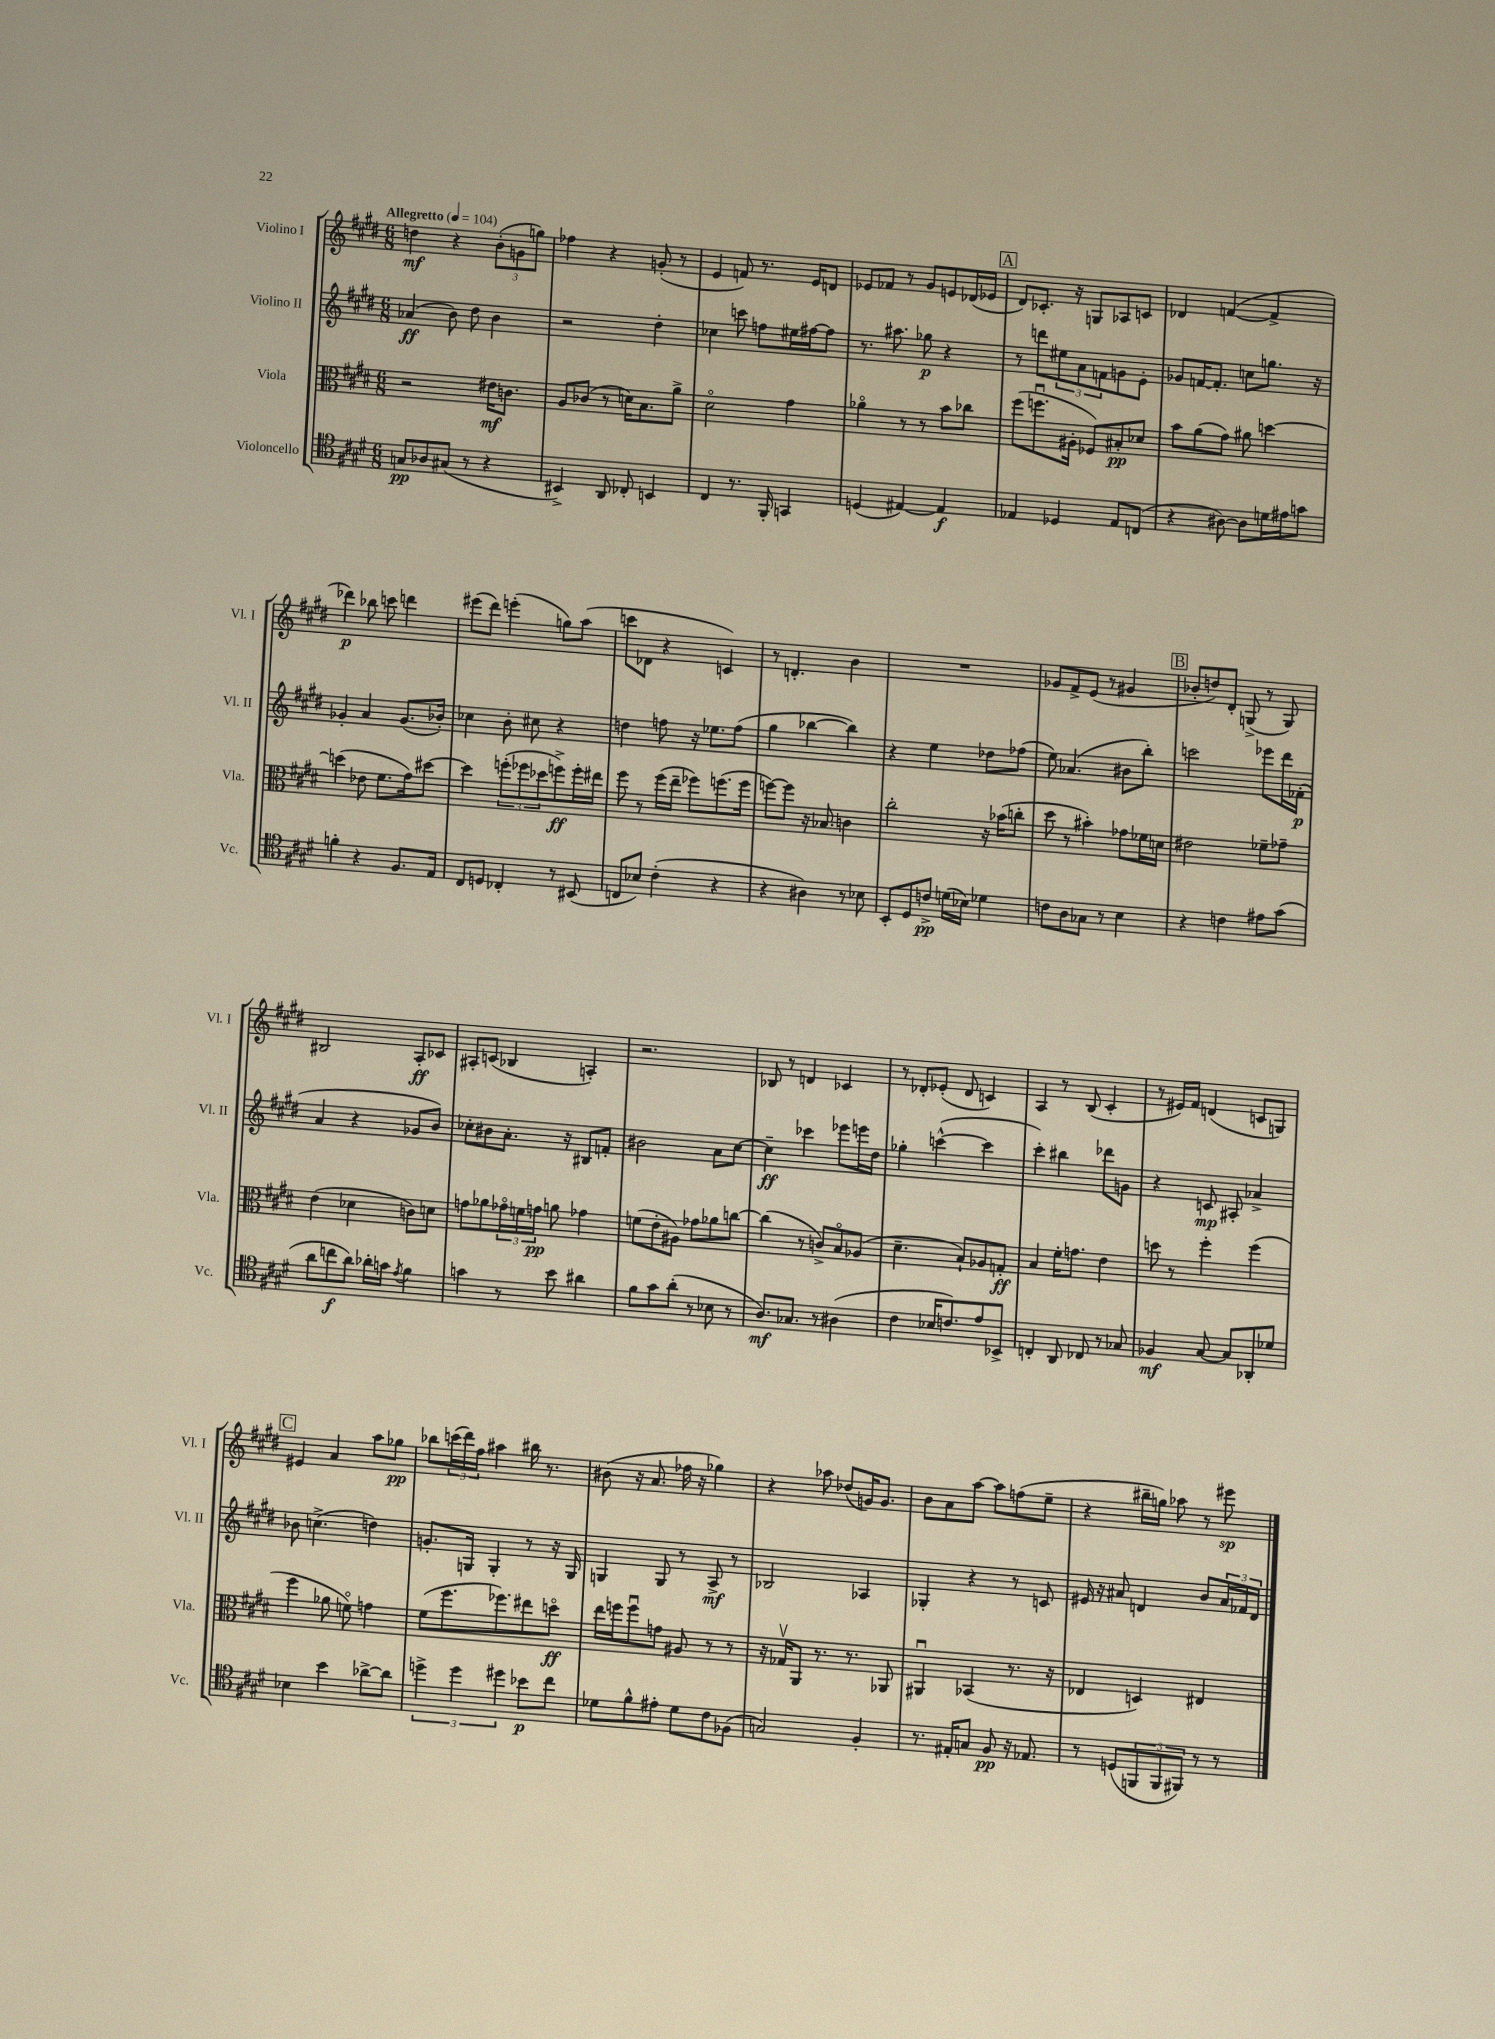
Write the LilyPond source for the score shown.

<<
\new StaffGroup <<
\new Staff = "s0" \with { instrumentName = "Violino I" shortInstrumentName = "Vl. I" } {
    \clef treble \key e \major \numericTimeSignature \time 6/8 \tempo "Allegretto" 4 = 104
    d''4\mf r4 \tuplet 3/2 { b'8-.( g'8 g''8) } |
    fes''4 r4 g'8-.( r8 |
    e'4 f'8) r8. e'16 d'8 |
    ees'8 fes'8 r8 gis'8 e'8 des'16( ees'16 |
    \mark \markup { \box "A" } dis'8) ces'8.-. r16 g8 aes8 c'8 |
    des'4 f'4~( f'4-> |
    des'''4\p) bes''8 c'''8 d'''4 |
    eis'''8( dis'''8) e'''4-.( g''8) a''8( |
    c'''8 des'8 r4 c'4) |
    r8 d'4.-. b'4 |
    R2. |
    ges'8 fis'8-> e'8( r8 gis'4 |
    \mark \markup { \box "B" } bes'8-. d''8) dis'8-. g8->( r8 g8) |
    bis2 a8-.\ff ces'8 |
    ais8-. c'8( bes4 a4-.) |
    r2. |
    bes8 r8 d'4 ces'4 |
    r8 des'8-. ees'8-.( des'8 c'4) |
    a4 r8 b8( cis'4-. |
    r8 eis'16) fis'16 d'4( c'8 g8) |
    \mark \markup { \box "C" } eis'4 a'4 a''8 ges''8\pp |
    bes''8 \tuplet 3/2 { c'''16( dis'''16) fis''16 } ais''4 bis''16 r8. |
    bis'8( r16 a'8. fes''16 r16 ges''4) |
    r4 aes''8 des''8( g'16) g'8. |
    b'8 a'8 a''8~ a''8 f''8( e''8-- |
    r4 bis''16-- g''16) aes''8 r8 eis'''8\sp \bar "|." |
}
\new Staff = "s1" \with { instrumentName = "Violino II" shortInstrumentName = "Vl. II" } {
    \clef treble \key e \major \numericTimeSignature \time 6/8
    aes'4\ff( b'8) dis''8 b'4 |
    r2 dis''4-. |
    ces''4 c'''8 f''8 eis''16 fis''16~ fis''8 |
    r8. ais''8. ges''8\p r4 |
    \mark \markup { \box "A" } r8 d'''8 \tuplet 3/2 { eis''8 a'8 f'8 } g'8 e'8-. |
    ges'8 f'16~ f'8.-. c''8 g''8. r16 |
    ges'4-. a'4 ges'8.( bes'16-.) |
    ces''4 b'8-. cis''8 r4 |
    d''4 f''8 r16 ees''8. f''8( |
    gis''4 bes''4~ bes''4) |
    r4 e''4 des''8 fes''8( |
    e''8) aes'4.( bis'8 b''8-.) |
    \mark \markup { \box "B" } c'''2 ees'''8 dis'''16 fes'16-.\p( |
    a'4 r4 ges'8 b'8) |
    ces''8-. bis'8 a'8.-. r16 bis8 f'8-. |
    bis'2 a'8 cis''8~ |
    cis''4--\ff ces'''4 ees'''8 e'''16 dis''16 |
    ges''4-. c'''4~-^( c'''4 |
    cis'''4-.) bis''4 des'''8 g'8 |
    r4 c'8\mp ais8-. aes'4-> |
    \mark \markup { \box "C" } bes'8 c''4.->( d''4) |
    g'8.-. g16 g4-. r8 r16 g16 |
    g4 g8 r8 a8->\mf r8 |
    bes2 aes4 |
    ges4-. r4 r8 c'8 |
    eis'16 r16 ais'8 d'4 b'8 \tuplet 3/2 { ais'16 fes'16 d'16 } \bar "|." |
}
\new Staff = "s2" \with { instrumentName = "Viola" shortInstrumentName = "Vla." } {
    \clef alto \key e \major \numericTimeSignature \time 6/8
    r2 eis'16\mf c'8. |
    a8 ces'8( r8 d'16) b8. a'8-> |
    dis'2\flageolet gis'4 |
    aes'4\flageolet r8 r8 b'8 ces''8 |
    \mark \markup { \box "A" } fis''8( f''8.\downbow ais16-. fes8) bis8-.\pp des'8 |
    b'8 a'8( gis'8) ais'8 d''4~ |
    d''4( ees'8 fis'8. gis'16) dis''8~ |
    dis''4 \tuplet 3/2 { f''8-.( fes''8 des''8 } f''8->\ff) f''16-. eis''16 |
    fis''8 r8 fis''16( e''16-- fes''8) f''8.( f''16 |
    f''8~) f''8 r16 bes8. c'4 |
    cis''2-. r16 bes'16( c''8-. |
    dis''8 r8 bis'4-.) ges'8 fes'16 d'16 |
    \mark \markup { \box "B" } eis'2 fes'8-- ges'8-- |
    e'4( des'4 c'8) d'8 |
    g'8 aes'8 \tuplet 3/2 { ges'16\flageolet f'16 g'16\pp } a'8 ges'4 |
    f'8( e'8-. ais8) ges'8 aes'8 c''8~ |
    c''4( r8 c'8->) b8\flageolet aes8( |
    dis'4.-- b8-!) aes8 g8-.\ff |
    b4 fis'16-. g'8. e'4 |
    d''8 r8 fis''4-. fis''4( |
    \mark \markup { \box "C" } fis''4 aes'8 f'8\flageolet) g'4 |
    fis'8( fis''8. fes''8.) eis''8 d''8\flageolet\ff |
    e''16 f''16 f''8\downbow g'8 ais8 r8 r8 |
    r16 ges16\upbow a,8 r8. r8. aes,8 |
    ais,4\downbow bes,4( r8. r16 |
    ees4 d4) eis4 \bar "|." |
}
\new Staff = "s3" \with { instrumentName = "Violoncello" shortInstrumentName = "Vc." } {
    \clef tenor \key e \major \numericTimeSignature \time 6/8
    g8\pp aes8 gis8( r8 r4 |
    bis,4->) a,8 ces8-. b,4 |
    cis4 r8. fis,16-. g,4 |
    d4( eis4~) eis4\f |
    \mark \markup { \box "A" } ees4 des4 ees8 c8( |
    r4 ais8~) ais8 d'16 eis'16 g'8 |
    f'4-. r4 fis8. e16 |
    cis8 d8 ces4-. r8 bis,8( |
    c8 bes8) cis'4-.( r4 |
    r4 ais4) r8 bes8 |
    b,8-. dis8 c'8->\pp d'16( bes16) des'4 |
    c'8 a8 ges8 r8 b4 |
    \mark \markup { \box "B" } r4 c'4 eis'8 gis'8( |
    a'8 c''8\f a'8) aes'16-. g'16 \acciaccatura { e'8 } fis'4 |
    g'4 r8 b'8 ais'4 |
    fis'8 gis'8 a'8-.( r8 bes8 r8 |
    a8.\mf) ges8. r8 ais4( |
    cis'4 bes16 c'8.) e'8 bes,8-> |
    c4-. a,8 ces8 r8 ges8 |
    fes4\mf gis8~ gis8 aes,8-. des'8 |
    \mark \markup { \box "C" } bes4 b'4 aes'8~-> aes'8 |
    \tuplet 3/2 { d''4-> d''4 dis''4 } bes'8\p cis''8 |
    des'8 fis'8-^ eis'8-. des'8 cis'8 fes8( |
    g2) fis4-. |
    r8. eis16-. g8 fis8\pp r16 ees8. |
    r8 d8( \tuplet 3/2 { f,8 f,8 fis,8) } r8 r8 \bar "|." |
}
>>
>>
\layout { \context { \Score \remove "Bar_number_engraver" } }
